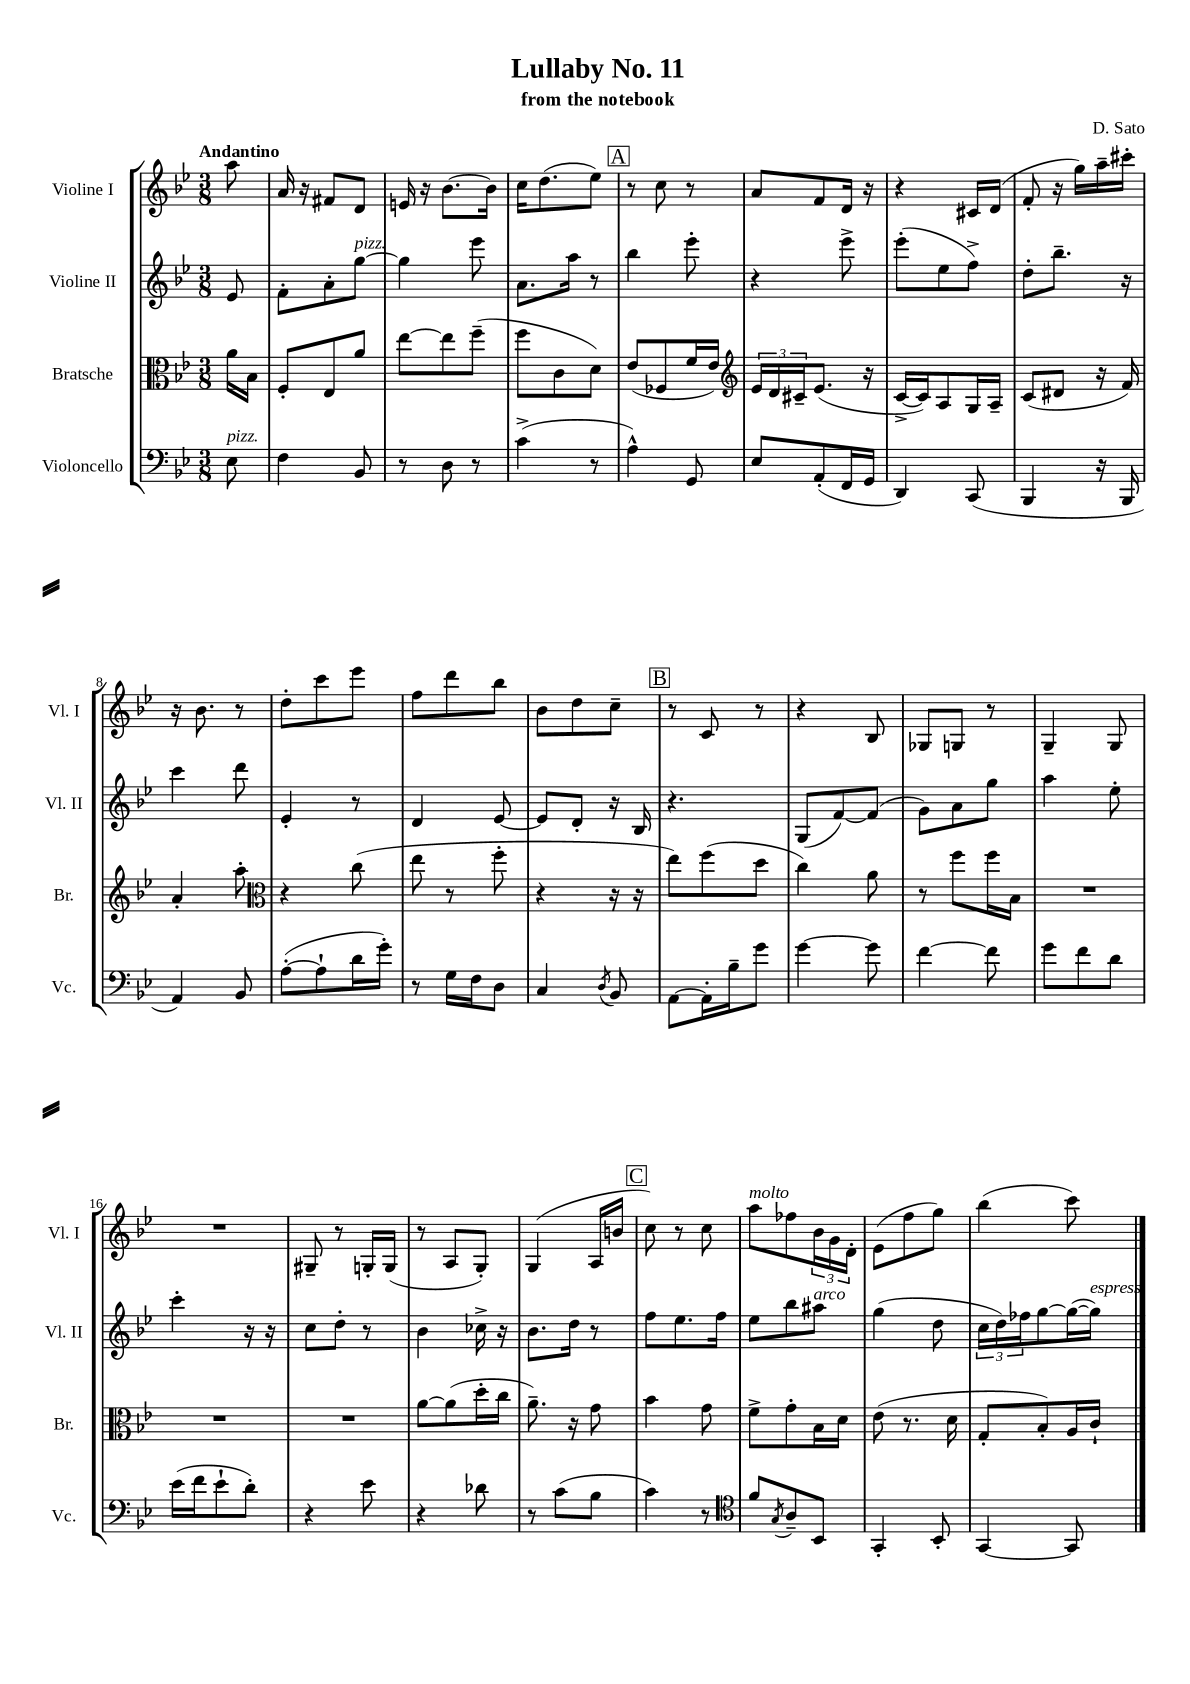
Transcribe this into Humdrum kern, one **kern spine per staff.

**kern	**kern	**kern	**kern
*part4	*part3	*part2	*part1
*staff4	*staff3	*staff2	*staff1
*I"Violoncello	*I"Bratsche	*I"Violine II	*I"Violine I
*I'Vc.	*I'Br.	*I'Vl. II	*I'Vl. I
*clefF4	*clefC3	*clefG2	*clefG2
*k[b-e-]	*k[b-e-]	*k[b-e-]	*k[b-e-]
*M3/8	*M3/8	*M3/8	*M3/8
=	=	=	=
!	!	!	!LO:TX:a:B:t=Andantino
!LO:TX:a:i:t=pizz.	!	!	!
8E-\	16a\LL	8e-/	8aa\
.	16B-\JJ	.	.
=1	=1	=1	=1
4F\	8F'/L	8f'\L	16a/
.	.	.	16r
.	8E-/	8a'\	8f#X/L
!	!	!LO:TX:a:i:t=pizz.	!
8BB-/	8a/J	[8gg\J	8d/J
=2	=2	=2	=2
8r	[8ee-\L	4gg\]	16en/
.	.	.	16r
8D\	8ee-\]	.	[8.b-\L
8r	(8ff~\J	8eee-\	.
.	.	.	16b-\Jk]
=3	=3	=3	=3
(4c^\	8ff\L	8.a\L	16cc\KL
.	.	.	(8.dd\
.	8c\	.	.
.	.	16aa\Jk	.
8r	8d\J)	8r	8ee-\J)
!!LO:REH:place=s1:t=A
=4	=4	=4	=4
4A^^\)	(8e-/L	4bb-\	8r
.	8F-X/	.	8cc\
8GG/	16f/L	8eee-'\	8r
.	16e-/JJ)	.	.
=5	=5	=5	=5
*	*clefG2	*	*
8E-/L	24e-/LL	4r	8a/L
.	24d/	.	.
.	24c#X~/J	.	.
(8AA'/	(8.e-/J	.	8f/
16FF/L	.	8eee-^\	16d/Jk
16GG/JJ	16r	.	16r
=6	=6	=6	=6
4DD/)	[16c^/LL	(8eee-'\L	4r
.	16c/J])	.	.
.	8A/	8ee-\	.
(8CC/	16G/L	8ff^\J)	16c#X/LL
.	16A~/JJ	.	(16d/JJ
=7	=7	=7	=7
4BBB-/	(8c/L	8dd'\L	8f'/
.	8d#X/J	8.bb-~\J	16r
.	.	.	16gg\LL)
16r	16r	.	16aa~\
16BBB-/	16f/)	16r	16ccc#X'\JJ
!!LO:LB:g=z
=8	=8	=8	=8
4AA/)	4a'/	4ccc\	16r
.	.	.	8.b-\
8BB-/	8aa'\	8ddd\	8r
=9	=9	=9	=9
*	*clefC3	*	*
([8A'\L	4r	4e-'/	8dd'\L
8A`\]	.	.	8ccc\
16d\L	(8cc\	8r	8eee-\J
16g'\JJ)	.	.	.
=10	=10	=10	=10
8r	8ee-\	4d/	8ff\L
16G\LL	8r	.	8ddd\
16F\J	.	.	.
8D\J	8ff'\	[8e-/	8bb-\J
=11	=11	=11	=11
4C/	4r	8e-/L]	8b-\L
.	.	8d'/J	8dd\
8qD/	.	.	.
8BB-/	16r	16r	8cc~\J
.	16r	16B-/	.
!!LO:REH:place=s1:t=B
=12	=12	=12	=12
[8AA\L	8ee-\L)	4.r	8r
16AA'\L]	(8ff\	.	8c/
16B-~\J	.	.	.
8g\J	8dd\J	.	8r
=13	=13	=13	=13
[4g\	4cc\)	(8G/L	4r
.	.	[8f/)	.
8g\]	8a\	(8f/J]	8B-/
=14	=14	=14	=14
[4f\	8r	8g\L)	8G-X/L
.	8ff\L	8a\	8Gn/J
8f\]	16ff\L	8gg\J	8r
.	16B-\JJ	.	.
=15	=15	=15	=15
8g\L	4.r	4aa\	4G~/
8f\	.	.	.
8d\J	.	8ee-'\	8G/
!!LO:LB:g=z
=16	=16	=16	=16
(16e-\LL	4.r	4ccc'\	4.r
16f\J	.	.	.
8e-`\	.	.	.
8d'\J)	.	16r	.
.	.	16r	.
=17	=17	=17	=17
4r	4.r	8cc\L	8G#X~/
.	.	8dd'\J	8r
8e-\	.	8r	16Gn'/LL
.	.	.	(16G/JJ
=18	=18	=18	=18
4r	[8a\L	4b-\	8r
.	(8a\]	.	8A/L
8d-X\	16dd'\L	16cc-X^\	8G'/J)
.	16cc\JJ	16r	.
=19	=19	=19	=19
8r	8.a~\)	8.b-\L	(4G/
(8c\L	.	.	.
.	16r	16dd\Jk	.
8B-\J	8g\	8r	16A/LL
.	.	.	16bn/JJ
!!LO:REH:place=s1:t=C
=20	=20	=20	=20
4c\)	4b-\	8ff\L	8cc\)
.	.	8.ee-\	8r
8r	8g\	.	8cc\
.	.	16ff\Jk	.
=21	=21	=21	=21
*clefC4	*	*	*
!	!	!	!LO:TX:a:i:t=molto
8f/L	8f^\L	8ee-\L	8aa\L
8qG/	.	.	.
8A~/	8g'\	8bb-\	8ff-X\
!	!	!LO:TX:a:i:t=arco	!
8BB-/J	16B-\L	8aa#X\J	24b-\L
.	.	.	24g\
.	16d\JJ	.	.
.	.	.	24d'\JJ
=22	=22	=22	=22
4GG'/	(8e-\	(4gg\	(8e-\L
.	8.r	.	8ff\
8BB-'/	.	8dd\	8gg\J)
.	16d\	.	.
=23	=23	=23	=23
[4GG/	8G'/L	24cc\LL	(4bb-\
.	.	24dd\)	.
.	.	24ff-X\J	.
.	8B-'/)	[8gg\	.
8GG/]	16A/L	(16gg\L_	8ccc\)
!	!	!LO:TX:a:i:t=espress.	!
.	16c`/JJ	16gg\JJ])	.
==	==	==	==
*-	*-	*-	*-
